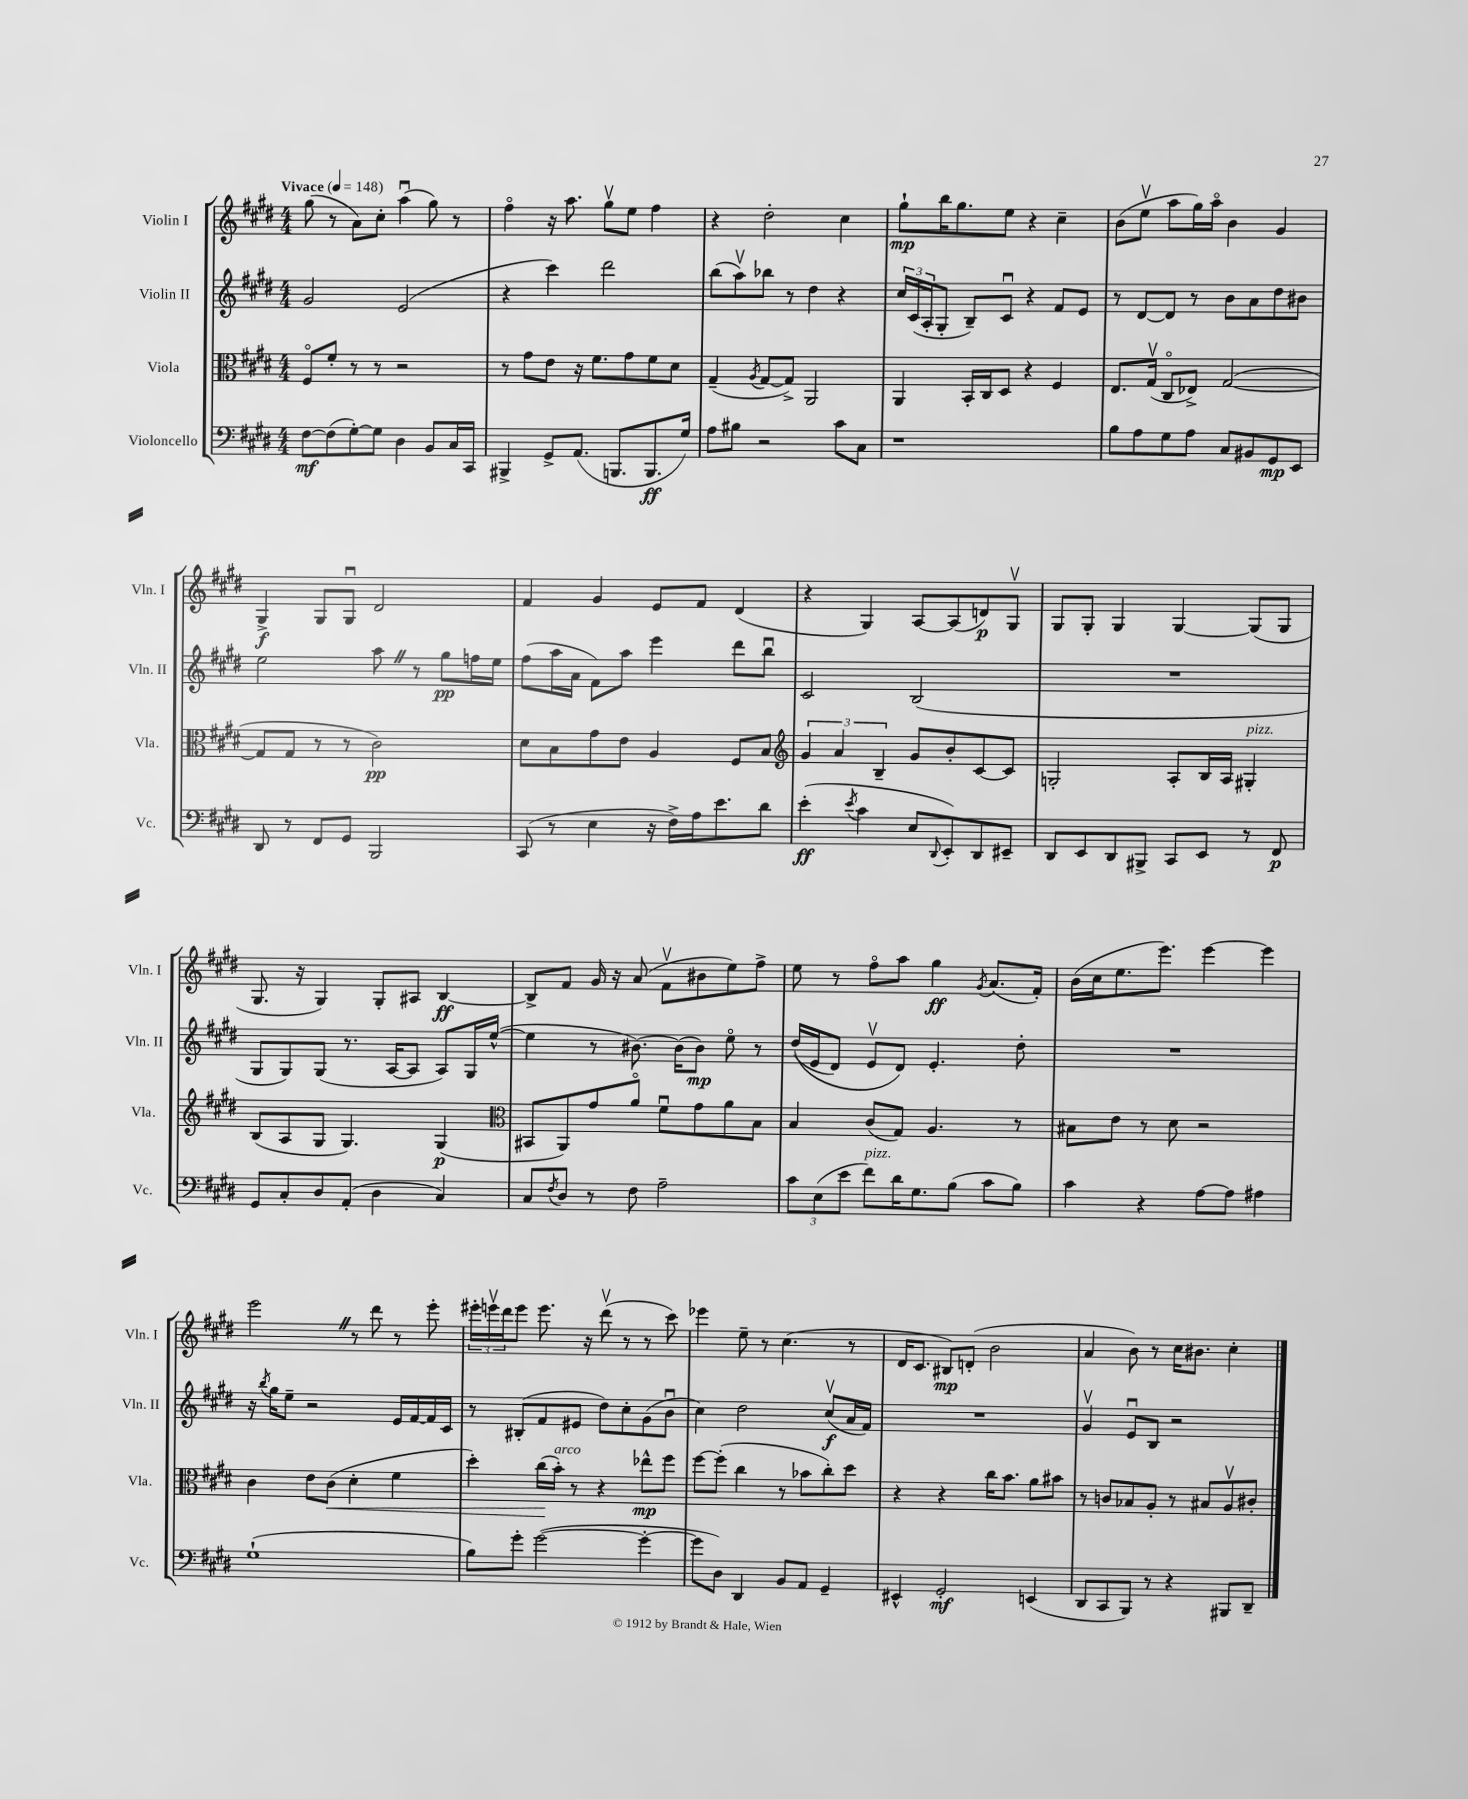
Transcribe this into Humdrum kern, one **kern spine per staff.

**kern	**kern	**kern	**kern
*staff4	*staff3	*staff2	*staff1
*clefF4	*clefC3	*clefG2	*clefG2
*k[f#c#g#d#]	*k[f#c#g#d#]	*k[f#c#g#d#]	*k[f#c#g#d#]
*M4/4	*M4/4	*M4/4	*M4/4
*MM148	*MM148	*MM148	*MM148
[8F#	8F#o	2g#	(8gg#
(8F#]	8f#'	.	8r
[8G#')	8r	.	8a)
8G#]	8r	.	8cc#'
4D#	2r	(2e	(4aau
8BB	.	.	8gg#)
16C#	.	.	8r
16CC#	.	.	.
=	=	=	=
4BBB#^	8r	4r	4ff#o
.	8g#	.	.
8GG#^	8e	4ccc#)	16r
.	.	.	8.aa
(8.AA	16r	.	.
.	8.f#	.	.
.	.	2ddd#	8gg#v
8.BBB	.	.	.
.	8g#	.	8ee
8.BBB	8f#	.	4ff#
.	8d#	.	.
16G#)	.	.	.
=	=	=	=
8A	(4G#~	(8bb	4r
8B#	.	8aav)	.
.	8qA	.	.
2r	[8G#	8bb-	2dd#'
.	8G#^])	8r	.
.	2AA	4dd#	.
8c#	.	4r	4cc#
8C#	.	.	.
=	=	=	=
1r	4AA	24cc#	8gg#`
.	.	(24c#	.
.	.	24A'	.
.	.	8G#'	16bb
.	.	.	8.gg#
.	16BB'	8B~)	.
.	16C#	.	.
.	8D#	8c#u	8ee
.	4r	4r	4r
.	4F#	8f#	4cc#~
.	.	8e	.
=	=	=	=
8B	8.E	8r	(8b
8A	.	[8d#	8eev
.	(16G#v	.	.
8G#	8C#o	8d#]	8aa
8A	8E-^)	8r	16gg#)
.	.	.	16aao
8C#	([2G#	8b	4b
8BB#	.	8a	.
8GG#	.	8dd#	4g#
8EE	.	8b#	.
=	=	=	=
8DD#	8G#]	2ee	4G#^
8r	8G#	.	.
8FF#	8r	.	8G#
8GG#	8r	.	8G#u
2BBB	2c#)	8aa	2d#
.	.	8r	.
.	.	8gg#	.
.	.	16ff	.
.	.	16ee	.
=	=	=	=
(8CC#	8d#	(8ff#	4f#
8r	8B	16aa	.
.	.	16a	.
4E	8g#	8f#)	4g#
.	8e	8aa	.
16r	4A	4eee	8e
16F#^)	.	.	.
16A	.	.	8f#
8.e	.	.	.
.	8F#	8ddd#	(4d#
8d#	8B	8bbu	.
=	=	=	=
*	*clefG2	*	*
(4e'	6g#	2c#	4r
.	6a	.	.
8qe	.	.	.
4c#	.	.	4G#)
.	6B~	.	.
8E	8g#	(2B	[8A
8qqDD#	.	.	.
8EE')	8b'	.	(8A]
8DD#	[8c#	.	8d)
8EE#~	8c#]	.	8G#v
=	=	=	=
8DD#	2G'	1r	8G#
8EE	.	.	8G#'
8DD#	.	.	4G#
8BBB#^	.	.	.
8CC#	8A'	.	[4G#
8EE	16B	.	.
.	16A	.	.
8r	4G#'	.	(8G#]
8FF#	.	.	8G#
=	=	=	=
8GG#	(8B	8G#	8.G#
8C#'	8A	8G#)	.
.	.	.	16r
8D#	8G#	(8G#	4G#)
(8AA'	4.G#)	8.r	.
4D#	.	.	8G#'
.	.	[16A	.
.	.	8A]	8A#
4C#)	(4G#	8A)	[4B
.	.	16G#	.
.	.	([16ee^^	.
=	=	=	=
*	*clefC3	*	*
8C#	8BB#	4ee]	8B^]
8qF#	.	.	.
8D#	8AA)	.	8f#
8r	8g#	8r	16g#
.	.	.	16r
8F#	8ao	[8.b#)	(8a
2A~	8f#u	.	8f#v
.	.	(16b#]	.
.	8g#	8b#)	8b#
.	8a	8eeo	8ee)
.	8B	8r	8ff#^
=	=	=	=
12c#	4B	&((16dd#	8ee
.	.	16e	.
(12E	.	.	.
.	.	8d#)	8r
12e	.	.	.
8f#)	(8c#	8ev	8ff#o
16d#	8G#)	8d#&)	8aa
8.G#	.	.	.
.	4.A	4.e'	4gg#
(8B	.	.	.
.	.	.	8qg#
8c#	.	.	(8.a
8B)	8r	8dd#'	.
.	.	.	16f#')
=	=	=	=
4c#	8B#	1r	(16b
.	.	.	16cc#
.	8e	.	8.ee
4r	8r	.	.
.	.	.	8.eee)
.	8d#	.	.
[8A	2r	.	[4eee
8A]	.	.	.
4A#	.	.	4eee]
=	=	=	=
(1G#`	4c#	16r	2eee
.	.	8qbb	.
.	.	16gg#	.
.	.	8ee~	.
.	8e	2r	.
.	(8c#	.	.
.	4d#'	.	8r
.	.	.	8ddd#
.	4f#	16e	8r
.	.	[16f#	.
.	.	16f#]	8eee'
.	.	16c#	.
=	=	=	=
8B)	4dd#')	8r	24eee#'
.	.	.	24eeev
.	.	.	24ddd#
8g#'	.	(8B#'	8eee
([2g#	(16cc#	8f#	8.eee
.	16b')	.	.
.	8r	8e#	.
.	.	.	16r
.	4r	8dd#)	(8ddd#v
.	.	8cc#'	8r
4g#'_	8ee-^^	(8g#	8r
.	8ff#	8bu	8ccc#)
=	=	=	=
8g#]	[8ff#	4cc#)	4eee-
8D#)	(8ff#']	.	.
4DD#	4cc#	2dd#	8ee~
.	.	.	8r
8BB	8r	.	(4.cc#
8AA	8b-	.	.
4GG#~	8cc#')	(8cc#v	.
.	8dd#	16a	8r
.	.	16f#)	.
=	=	=	=
4EE#^^	4r	1r	16d#
.	.	.	8.c#
2GG#'	4r	.	8B#)
.	.	.	(8d'
.	16cc#	.	2b
.	8.b	.	.
(4EE	8a	.	.
.	8b#	.	.
=	=	=	=
8DD#	8r	4g#v	4a
8CC#	8c	.	.
8BBB)	8B-	8eu	8b)
8r	8A'	8B	8r
4r	8r	2r	16cc#
.	.	.	8.b#
.	8B#	.	.
8BBB#	8Av	.	4cc#'
8DD#~	8c#'	.	.
==	==	==	==
*-	*-	*-	*-
